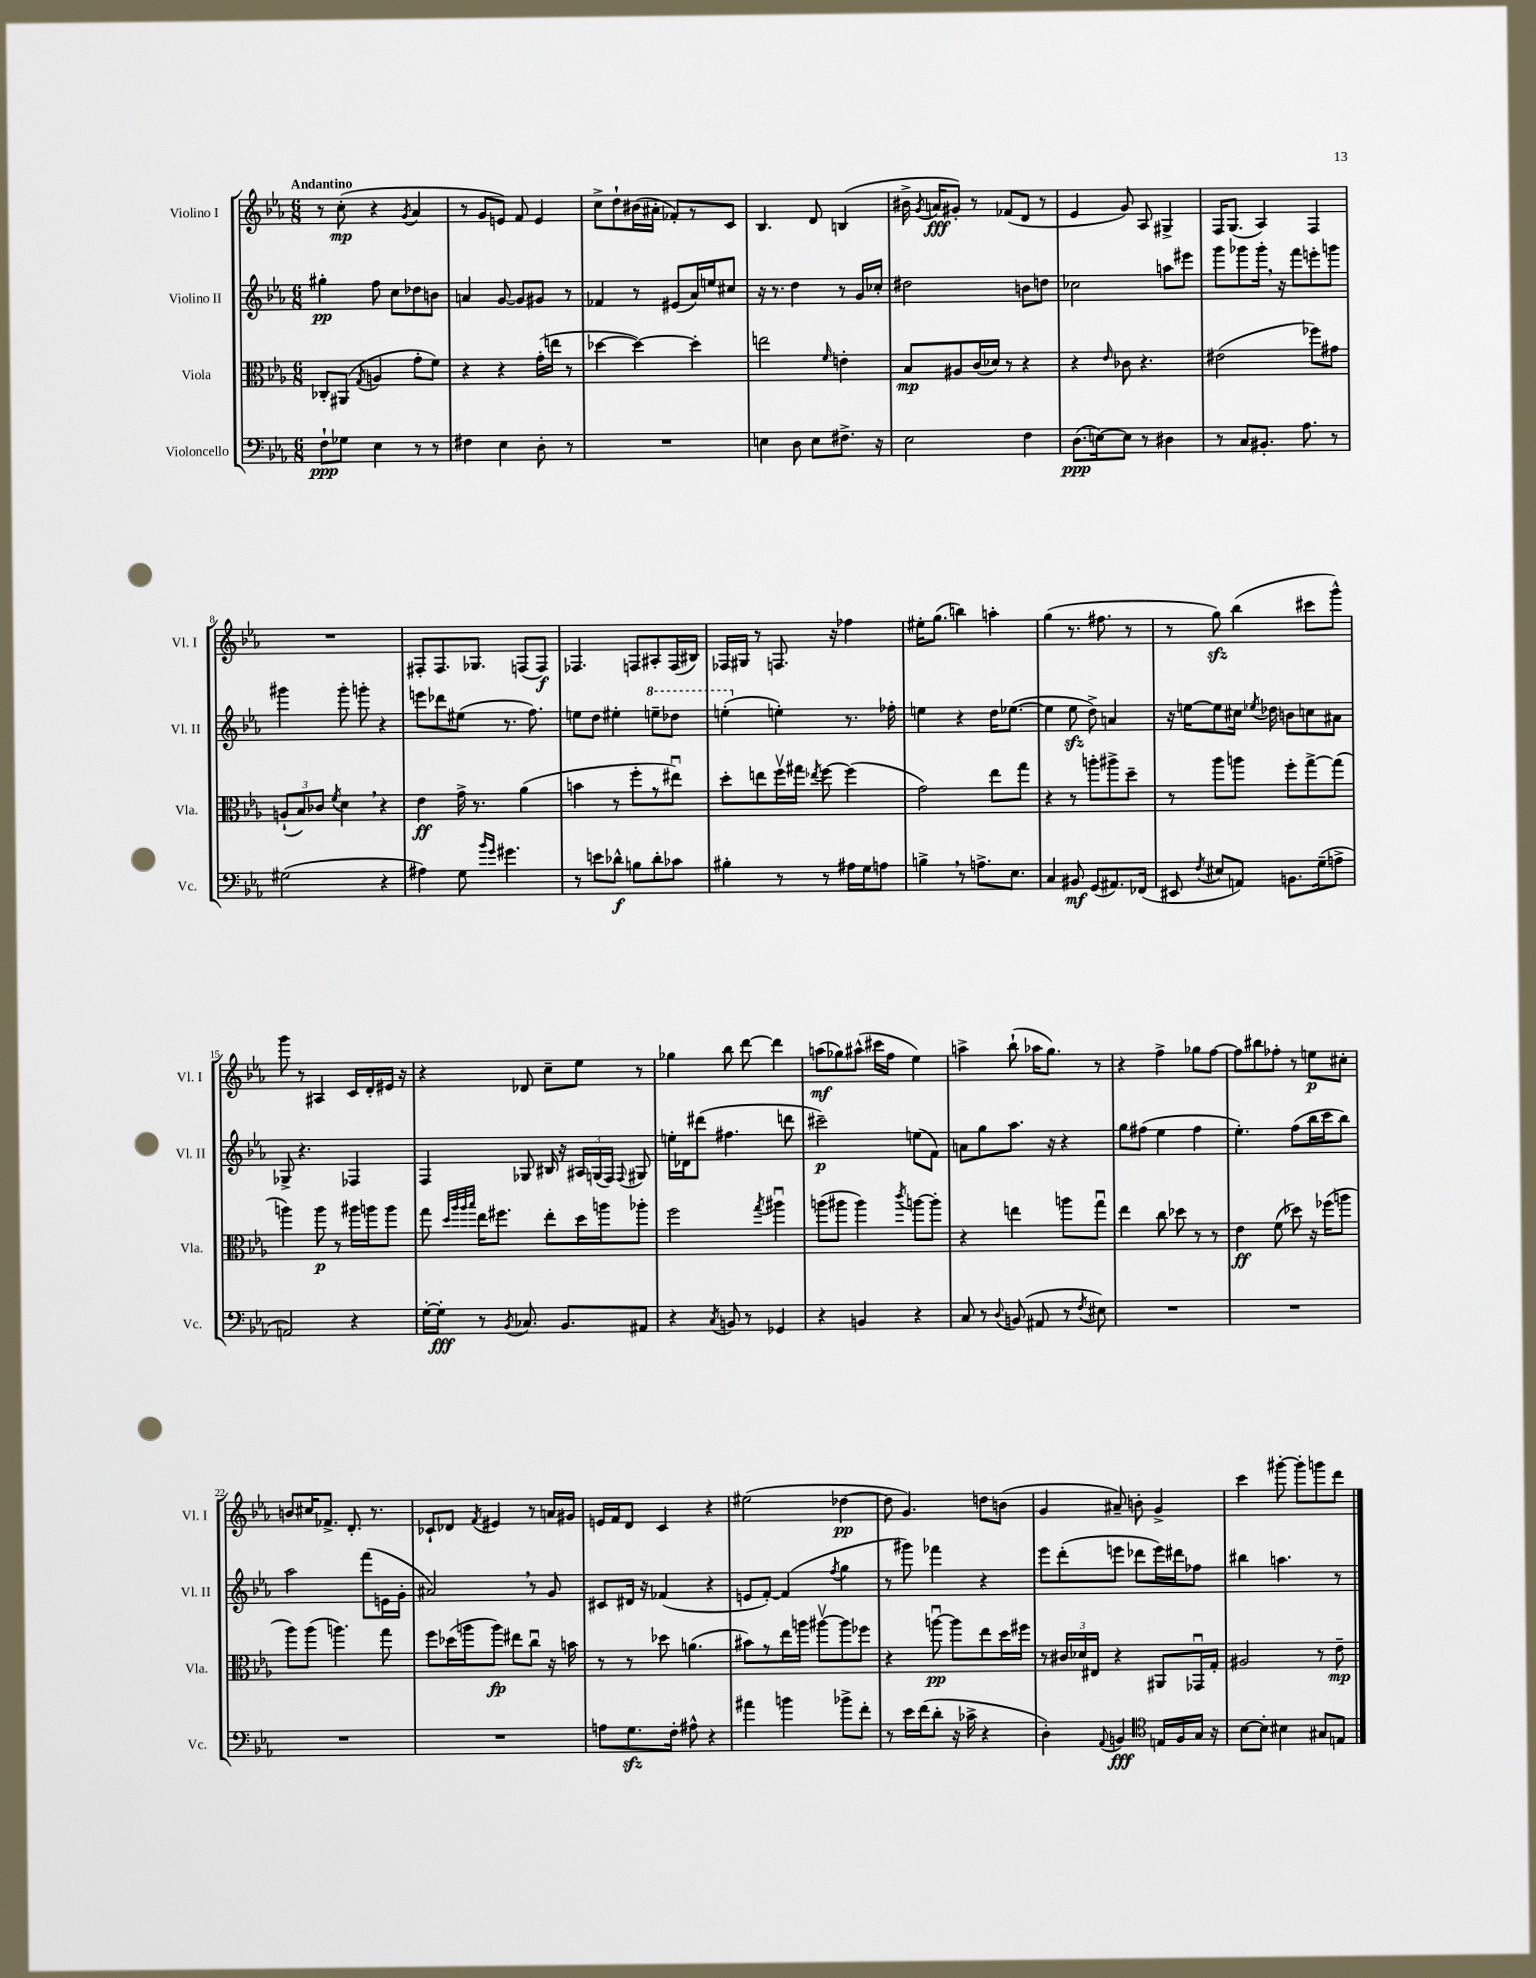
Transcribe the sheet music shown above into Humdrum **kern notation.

**kern	**dynam	**kern	**dynam	**kern	**dynam	**kern	**dynam
*part4	*part4	*part3	*part3	*part2	*part2	*part1	*part1
*staff4	*staff4	*staff3	*staff3	*staff2	*staff2	*staff1	*staff1
*I"Violoncello	*	*I"Viola	*	*I"Violino II	*	*I"Violino I	*
*I'Vc.	*	*I'Vla.	*	*I'Vl. II	*	*I'Vl. I	*
*clefF4	*	*clefC3	*	*clefG2	*	*clefG2	*
*k[b-e-a-]	*	*k[b-e-a-]	*	*k[b-e-a-]	*	*k[b-e-a-]	*
*M6/8	*	*M6/8	*	*M6/8	*	*M6/8	*
=1	=1	=1	=1	=1	=1	=1	=1
!	!	!	!	!	!	!LO:TX:a:B:t=Andantino	!
8F`\L	ppp	8C-X'/L	.	4gg#X'\	pp	8r	.
8G-X\J	.	(8AA#X/J	.	.	.	(8cc'\	mp
.	.	8qG/	.	.	.	.	.
4E-\	.	4An/	.	8ff\	.	4r	.
.	.	.	.	8cc\L	.	.	.
.	.	.	.	.	.	8qg/	.
8r	.	8g'\L	.	8dd-X\	.	4a-/	.
8r	.	8f\J)	.	8bn\J	.	.	.
=2	=2	=2	=2	=2	=2	=2	=2
4F#X\	.	4r	.	4an/	.	8r	.
.	.	.	.	.	.	8g/L	.
4E-\	.	4r	.	[8g/	.	8en/J)	.
.	.	.	.	8g/L]	.	8f/	.
8D'\	.	(16g'\LL	.	8g#X/J	.	4e/	.
.	.	16een\JJ	.	.	.	.	.
8r	.	8r	.	8r	.	.	.
=3	=3	=3	=3	=3	=3	=3	=3
2.r	.	[4dd-X\	.	4f-X/	.	8cc^\L	.
.	.	.	.	.	.	8dd`\	.
.	.	4dd-\_)	.	8r	.	(16b#X\L	.
.	.	.	.	.	.	16a#X'\JJ	.
.	.	.	.	(8e#X/L	.	8f-X'/L)	.
.	.	4dd-'\]	.	16a-/L)	.	8r	.
.	.	.	.	16een/J	.	.	.
.	.	.	.	8cc#X/J	.	8c/J	.
=4	=4	=4	=4	=4	=4	=4	=4
4En\	.	2een\	.	16r	.	4.B-/	.
.	.	.	.	8.r	.	.	.
8D\	.	.	.	4dd\	.	.	.
8E\L	.	.	.	.	.	8d/	.
.	.	16qqf/	.	.	.	.	.
8.F#X^\J	.	4en'\	.	8r	.	(4Bn/	.
.	.	.	.	16g/LL	.	.	.
16r	.	.	.	16cc-X'/JJ	.	.	.
=5	=5	=5	=5	=5	=5	=5	=5
2E-\	.	8B-/L	mp	2dd#X\	.	16b#X^\	.
.	.	.	.	.	.	8qg/	.
.	.	.	.	.	.	16an/KL	fff
.	.	8A#X/	.	.	.	8g#X'/J)	.
.	.	(16c/L	.	.	.	8r	.
.	.	16d-X/JJ)	.	.	.	.	.
.	.	8r	.	.	.	(8f-X/L	.
4F\	.	4r	.	8bn\L	.	8d/J	.
.	.	.	.	8ddn\J	.	8r	.
=6	=6	=6	=6	=6	=6	=6	=6
(8.D\L	ppp	4r	.	2cc-X\	.	4e-/	.
[16En\k)	.	.	.	.	.	.	.
.	.	16qqe-/	.	.	.	.	.
8E\J]	.	8c-X\	.	.	.	8g/)	.
8r	.	4.r	.	.	.	8A-/	.
4D#X\	.	.	.	8aan\L	.	4G#X^/	.
.	.	.	.	8eee#X\J	.	.	.
=7	=7	=7	=7	=7	=7	=7	=7
8r	.	(2e#X\	.	8ggg\L	.	16F/KL	.
.	.	.	.	.	.	(8.G/J	.
8C/L	.	.	.	8ggg-X\	.	.	.
8.BB#X'/J	.	.	.	16ggg-',\Jk	.	4A-/)	.
.	.	.	.	16r	.	.	.
.	.	.	.	8fff\L	.	.	.
8.A-\	.	.	.	.	.	.	.
.	.	8ff-X\L)	.	8eeen'\	.	4F/	.
8r	.	8g#X\J	.	8gggn\J	.	.	.
!!LO:LB:g=z
=8	=8	=8	=8	=8	=8	=8	=8
(2G#X\	.	(12An`/L	.	4ggg#X\	.	2.r	.
.	.	12B-/)	.	.	.	.	.
.	.	12c-X/J	.	.	.	.	.
.	.	8qf/	.	.	.	.	.
.	.	4d,\	.	8ggg#'\	.	.	.
.	.	.	.	8gggn'\	.	.	.
4r	.	4r	.	4r	.	.	.
=9	=9	=9	=9	=9	=9	=9	=9
4A#X\)	.	4e-\	ff	8eeen\L	.	8F#X'/L	.
.	.	.	.	8ddd-X\	.	8.F#/	.
8G\	.	16g^\	.	(8ee#X\J	.	.	.
.	.	8.r	.	.	.	8.G-X/J	.
16qqb-/LL	.	.	.	.	.	.	.
16qqg/JJ	.	.	.	.	.	.	.
4.g#X\	.	.	.	8.r	.	.	.
.	.	(4a-\	.	.	.	(8Fn/L	.
.	.	.	.	8.ff\)	.	.	.
.	.	.	.	.	.	8F/J)	f
=10	=10	=10	=10	=10	=10	=10	=10
8r	.	4bn\	.	8een\L	.	4.F-X/	.
8en\L	.	.	.	8dd\J	.	.	.
8d-X^^\J	f	8r	.	4ee#X'\	.	.	.
8Bn\L	.	8ff'\L	.	.	.	8Fn/L	.
*	*	*	*	*8va	*	*	*
8d-'\	.	8r	.	8eeen~\L	.	8A#X'/	.
8c-X\J	.	8ee#Xu\J)	.	8ddd-X\J	.	(16F/L	.
.	.	.	.	.	.	16B#X/JJ)	.
=11	=11	=11	=11	=11	=11	=11	=11
4B#X'\	.	8dd'\L	.	(4eeen'\	.	16F-X/LL	.
.	.	.	.	.	.	16G#X/JJ	.
.	.	8een\	.	.	.	8r	.
*	*	*	*	*X8va	*	*	*
8r	.	16ffv\L	.	4een'\)	.	8.Fn/	.
.	.	16gg#X\JJ	.	.	.	.	.
.	.	8qee-X/	.	.	.	.	.
8r	.	[8ff\	.	.	.	.	.
.	.	.	.	.	.	16r	.
16A#X\LL	.	(4ff\]	.	8.r	.	4ff-X\	.
16G\J	.	.	.	.	.	.	.
8An\J	.	.	.	.	.	.	.
.	.	.	.	16ff-X'\	.	.	.
=12	=12	=12	=12	=12	=12	=12	=12
4Bn^,\	.	2g\)	.	4een\	.	16ee#X'\KL	.
.	.	.	.	.	.	(8.gg\J	.
8r	.	.	.	4r	.	4bbn\)	.
8.An^\L	.	.	.	.	.	.	.
.	.	8ee-\L	.	16dd\KL	.	4aan'\	.
8.E-\J	.	.	.	([8.ee-X\J	.	.	.
.	.	8gg\J	.	.	.	.	.
=13	=13	=13	=13	=13	=13	=13	=13
4C/	.	4r	.	4ee-\]	.	(4gg\	.
8BB#X/	mf	8r	.	8ee-zz\	.	8.r	.
(8GG/L	.	8aan'\L	.	8dd^\)	.	.	.
.	.	.	.	.	.	8.ff#X\	.
8.AA#X/)	.	8aa#X^\	.	4an/	.	.	.
.	.	8dd~\J	.	.	.	8r	.
(16FF-X/Jk	.	.	.	.	.	.	.
=14	=14	=14	=14	=14	=14	=14	=14
8EE#X/	.	8r	.	16r	.	8r	.
.	.	.	.	[16een\KL	.	.	.
8qF/	.	.	.	.	.	.	.
8E#X/L	.	8aa-\L	.	8ee\]	.	8ggzz\)	.
8AAn/J)	.	8aan\J	.	16cc#X\Jk	.	(4bb-\	.
.	.	.	.	8qee-X/	.	.	.
.	.	.	.	16dd-X\	.	.	.
8.BBn\L	.	8ff'\L	.	8bn\L	.	.	.
.	.	[8gg^\	.	8ccn\	.	8ccc#X\L	.
(16G~\k	.	.	.	.	.	.	.
8An^\J	.	(8gg\J]	.	8a#X\J	.	8ggg^^\J)	.
!!LO:LB:g=z
=15	=15	=15	=15	=15	=15	=15	=15
2AAn/)	.	4aan\)	.	8G-X^/	.	8ggg\	.
.	.	.	.	4.r	.	8r	.
.	.	8aa\	p	.	.	4A#X/	.
.	.	8r	.	.	.	.	.
4r	.	16aa#X\LL	.	4F-X/	.	16c/LL	.
.	.	16aan\J	.	.	.	16d'/	.
.	.	8aa\J	.	.	.	16e#X/JJ	.
.	.	.	.	.	.	16r	.
=16	=16	=16	=16	=16	=16	=16	=16
[16G'\LL	.	8gg\	.	4F/	.	4r	.
16G'\JJ]	fff	.	.	.	.	.	.
.	.	32qqdd/LLL	.	.	.	.	.
.	.	32qqaa-/	.	.	.	.	.
.	.	32qqaa-/	.	.	.	.	.
.	.	32qqbb-/JJJ	.	.	.	.	.
8r	.	16ee-\KL	.	.	.	.	.
.	.	8.ff#X\J	.	.	.	.	.
8qBB-/	.	.	.	.	.	.	.
8.C-X/	.	.	.	8G-X/	.	8d-X/	.
.	.	8ee-'\L	.	16B#X/	.	8cc~\L	.
8.BB-/L	.	.	.	16r	.	.	.
.	.	16dd\L	.	24A#X/LL	.	8ee-\J	.
.	.	.	.	(24Gn/	.	.	.
.	.	16aan\J	.	.	.	.	.
.	.	.	.	24F/JJ)	.	.	.
.	.	.	.	8qqF/	.	.	.
8AA#X/J	.	8aa-X'\J	.	8G#X/	.	8r	.
=17	=17	=17	=17	=17	=17	=17	=17
4r	.	2ff\	.	16een'\LL	.	4gg-X\	.
.	.	.	.	16d-X\J	.	.	.
.	.	.	.	(8ddd#X\J	.	.	.
8qC/	.	.	.	.	.	.	.
8BBn/	.	.	.	4.ff#X\	.	8bb-\	.
8r	.	.	.	.	.	[8ddd\	.
.	.	8qgg/	.	.	.	.	.
4GG-X/	.	4aa#Xu\	.	.	.	4ddd\]	.
.	.	.	.	8dddn\	.	.	.
=18	=18	=18	=18	=18	=18	=18	=18
4r	.	(8aan\L	.	2ccc#X~\)	p	(8aan\L	mf
.	.	8aa#X\J	.	.	.	8gg-X\)	.
4BBn/	.	4aa#\)	.	.	.	(8aa#X^^\J	.
.	.	.	.	.	.	16ccc#X\LL	.
.	.	.	.	.	.	16ff\JJ	.
.	.	8qccc/	.	.	.	.	.
4r	.	[8aan\L	.	(8een\L	.	4ee-\)	.
.	.	8aa'\J]	.	8f\J)	.	.	.
=19	=19	=19	=19	=19	=19	=19	=19
8C/	.	4r	.	8an\L	.	4aan^\	.
8r	.	.	.	8gg\	.	.	.
8qqD/	.	.	.	.	.	.	.
(8BBn/	.	4een\	.	8.aa-\J	.	(8bb-`\	.
8AA#X/	.	.	.	.	.	16aa-X\KL	.
.	.	.	.	16r	.	8.gg\J)	.
8r	.	8aan\L	.	4r	.	.	.
8qF/	.	.	.	.	.	.	.
8E#X\)	.	8ggu\J	.	.	.	8r	.
=20	=20	=20	=20	=20	=20	=20	=20
2.r	.	4ee-\	.	8gg\L	.	4r	.
.	.	.	.	(8ff#X\J	.	.	.
.	.	8cc\	.	4ee-\	.	4ff^\	.
.	.	8dd-X\	.	.	.	.	.
.	.	8r	.	4ff#\	.	8gg-X\L	.
.	.	8r	.	.	.	[8ff\J	.
=21	=21	=21	=21	=21	=21	=21	=21
2.r	.	4e-\	ff	4.ee-'\)	.	8ff\L]	.
.	.	.	.	.	.	8bb#X\	.
.	.	(8f\	.	.	.	8ff-X'\J	.
.	.	8dd-X\)	.	(8ff\L	.	8r	.
.	.	16r	.	16bb-\L	.	8een\L	p
.	.	(16ff-X\KL	.	16ccc\J	.	.	.
.	.	8aan\J	.	8bb-\J)	.	8cc#X'\J	.
!!LO:LB:g=z
=22	=22	=22	=22	=22	=22	=22	=22
2.r	.	8aa-\L)	.	2aa-\	.	8bn/L	.
.	.	(8aa-\J	.	.	.	16cc#X/K	.
.	.	.	.	.	.	8.f-X^/J	.
.	.	4.aan\)	.	.	.	.	.
.	.	.	.	.	.	8.d'/	.
.	.	.	.	(8fff\L	.	.	.
.	.	.	.	.	.	8.r	.
.	.	8gg\	.	16en\L	.	.	.
.	.	.	.	16g'\JJ	.	.	.
=23	=23	=23	=23	=23	=23	=23	=23
2.r	.	8ff\L	.	2a#X,/)	.	8c-X`/L	.
.	.	(16dd-X\L	.	.	.	8d-X/J	.
.	.	16aan\J	.	.	.	.	.
.	.	.	.	.	.	8qf/	.
.	.	8aa\J)	fp	.	.	4e#X/	.
.	.	8ee#X\L	.	.	.	.	.
.	.	8ccu\J	.	8r	.	8r	.
.	.	16r	.	8g/	.	16an/LL	.
.	.	16bn\	.	.	.	16g#X/JJ	.
=24	=24	=24	=24	=24	=24	=24	=24
8An\L	.	8r	.	8c#X/L	.	16en/LL	.
.	.	.	.	.	.	16f/J	.
8.Gzz\	.	8r	.	16d#X/Jk	.	8d/J	.
.	.	.	.	16r	.	.	.
.	.	8dd-X\	.	(4f-X/	.	4c/	.
16F'\Jk	.	.	.	.	.	.	.
8A#X^^\	.	(4.an\	.	.	.	.	.
4r	.	.	.	4r	.	4r	.
=25	=25	=25	=25	=25	=25	=25	=25
4a#X\	.	8b#X\L)	.	8en/L	.	(2ee#X\	.
.	.	8r	.	[8f'/J)	.	.	.
4bn\	.	16ee-\L	.	(4f/]	.	.	.
.	.	16aan\JJ	.	.	.	.	.
.	.	[8aa#Xv\L	.	.	.	.	.
.	.	.	.	8qff/	.	.	.
8b-X^\L	.	8aa#\]	.	4gg\	.	[4dd-X\	pp
8f'\J	.	8ff-X\J	.	.	.	.	.
=26	=26	=26	=26	=26	=26	=26	=26
8r	.	4r	.	8r	.	8dd-\]	.
16e-\LL	.	.	.	8ggg#X\)	.	4.g/)	.
(16f\J	.	.	.	.	.	.	.
8d'\J	.	[8aanu\	pp	4fff-X\	.	.	.
16r	.	8aa\L]	.	.	.	.	.
16c-X^\	.	.	.	.	.	.	.
4r	.	8ee-\	.	4r	.	8ddn\L	.
.	.	16dd\L	.	.	.	(8bn\J	.
.	.	16ff#X\JJ	.	.	.	.	.
=27	=27	=27	=27	=27	=27	=27	=27
4D'\)	.	8r	.	8eee-\L	.	4g/	.
.	.	24c#X/LL	.	(8ddd'\	.	.	.
.	.	24d-X/	.	.	.	.	.
.	.	24E#X/JJ	.	.	.	.	.
8qqAA-/	.	.	.	.	.	.	.
4BBn/	fff	4r	.	8eeen\J	.	8a#X~/)	.
.	.	.	.	8ddd-X\L	.	8bn'\	.
*clefC4	*	*	*	*	*	*	*
16En/LL	.	8AA#X/L	.	16eee\L)	.	4g^/	.
16F/	.	.	.	16ddd#X\J	.	.	.
16G/JJ	.	16GG-Xu/L	.	8ff-X\J	.	.	.
16r	.	16G'/JJ	.	.	.	.	.
=28	=28	=28	=28	=28	=28	=28	=28
[8B-\L	.	2A#X/	.	4bb#X\	.	4ccc\	.
8B-'\J]	.	.	.	.	.	.	.
4B#X\	.	.	.	4.aan\	.	[8ggg#X'\	.
.	.	.	.	.	.	8ggg#'\L]	.
8G#X/L	.	8r	.	.	.	8gggn\	.
8En/J	.	8e-~\	mp	8r	.	8ddd\J	.
==	==	==	==	==	==	==	==
*-	*-	*-	*-	*-	*-	*-	*-
